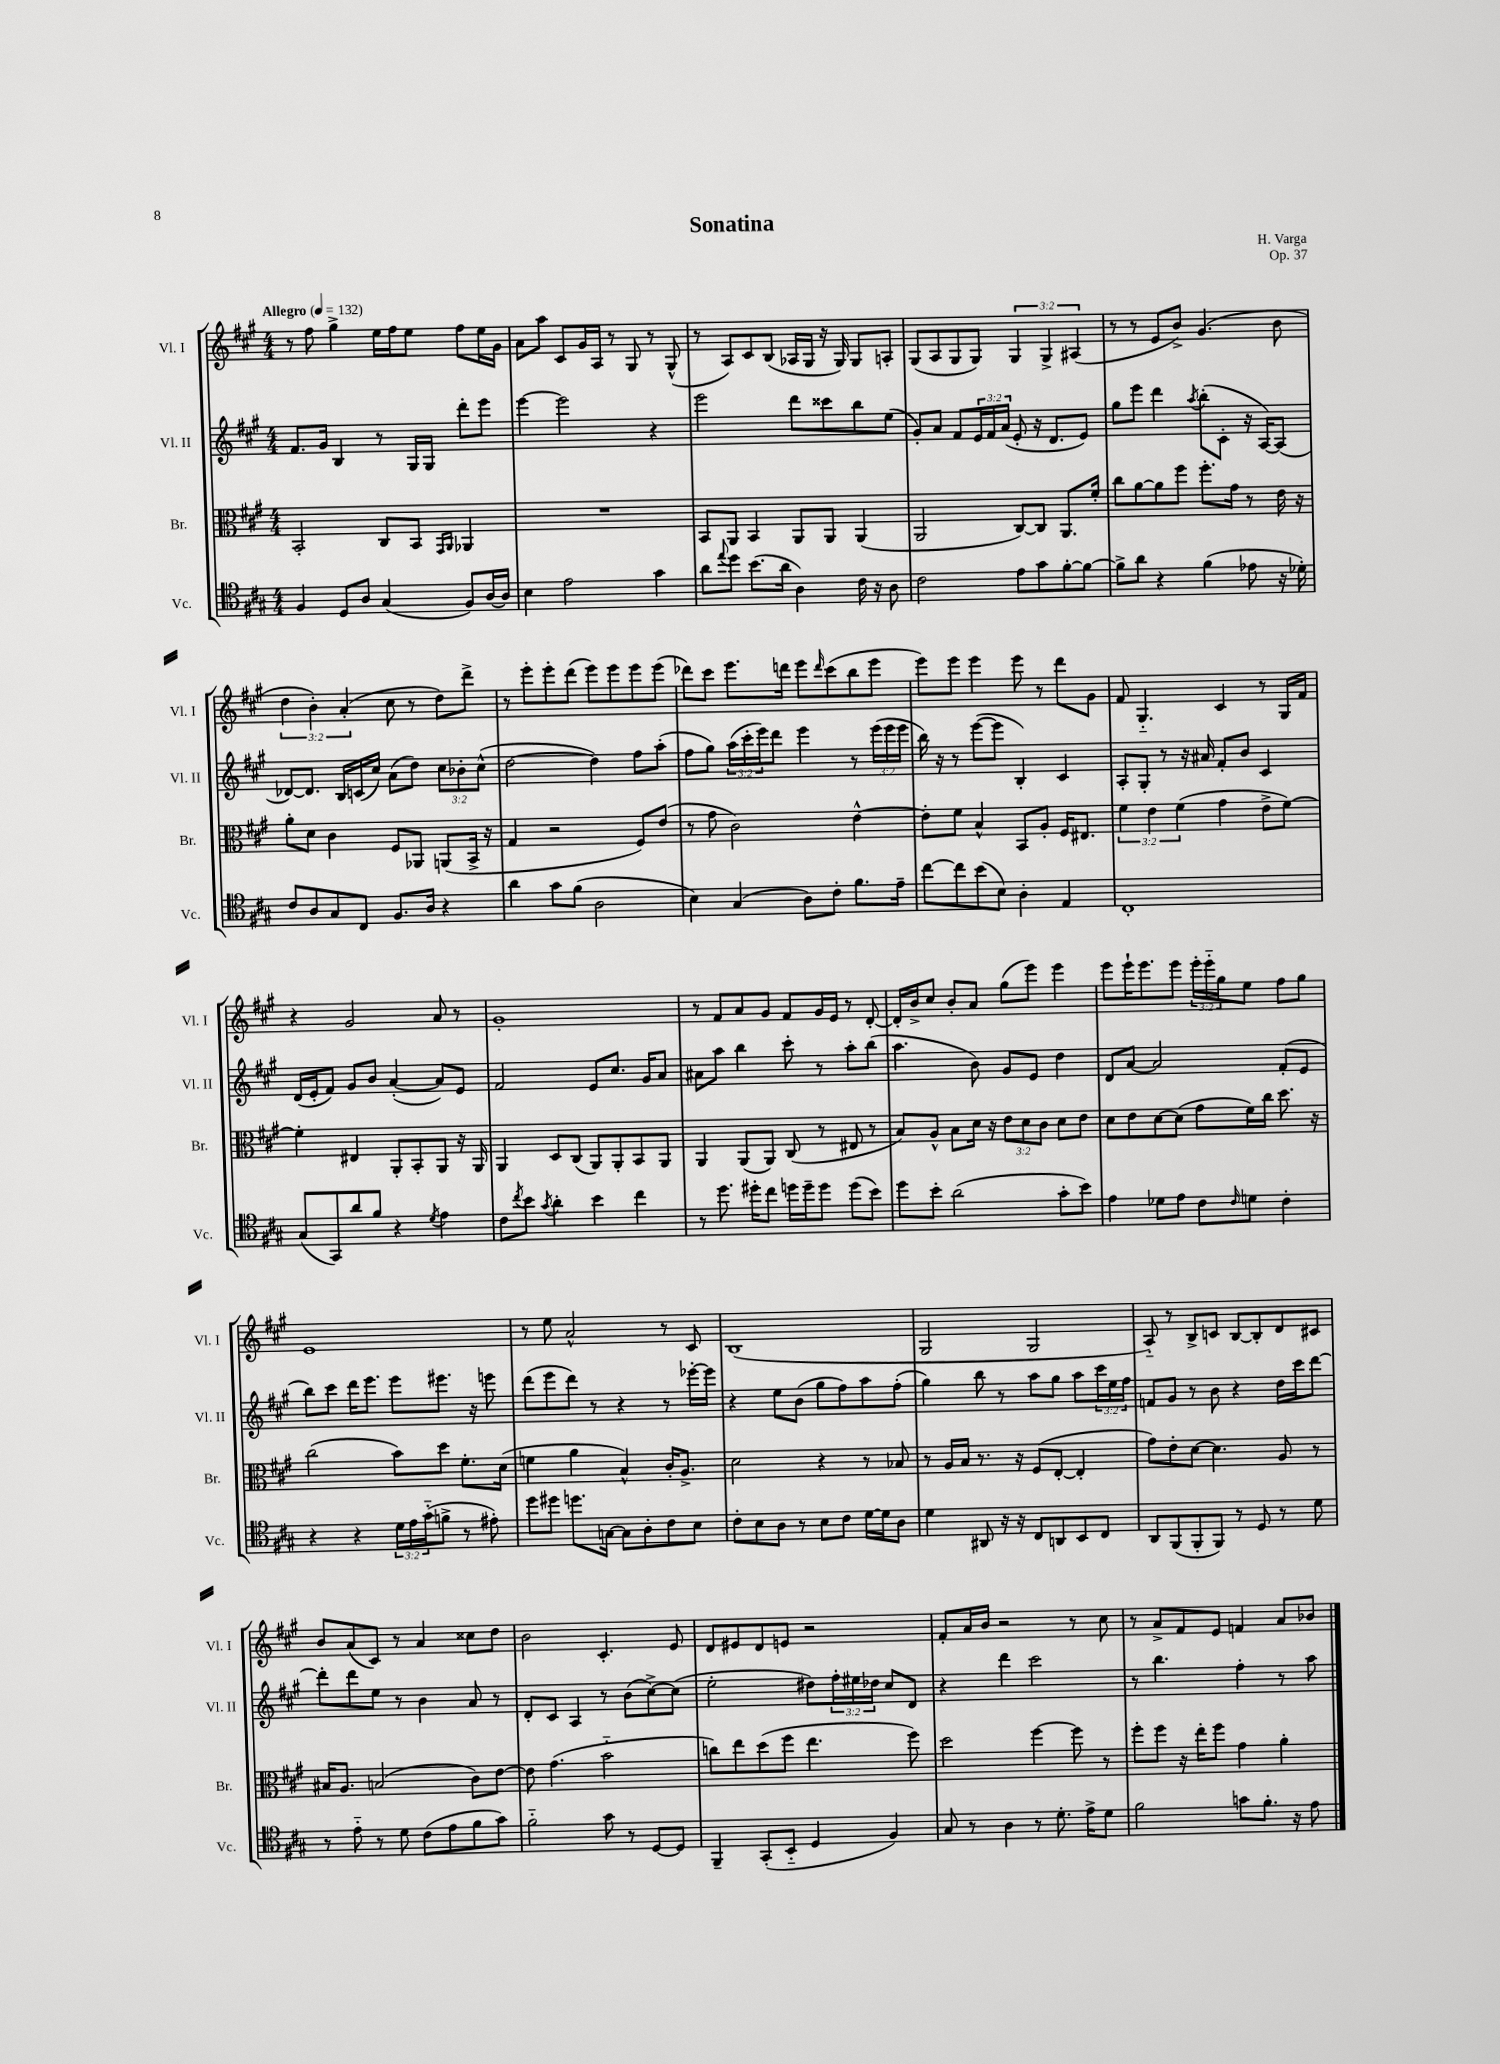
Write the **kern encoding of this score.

**kern	**kern	**kern	**kern
*part4	*part3	*part2	*part1
*staff4	*staff3	*staff2	*staff1
*I"Vc.	*I"Br.	*I"Vl. II	*I"Vl. I
*I'Vc.	*I'Br.	*I'Vl. II	*I'Vl. I
*clefC4	*clefC3	*clefG2	*clefG2
*k[f#c#g#]	*k[f#c#g#]	*k[f#c#g#]	*k[f#c#g#]
*M4/4	*M4/4	*M4/4	*M4/4
*MM132	*MM132	*MM132	*MM132
=1	=1	=1	=1
!	!	!	!LO:TX:a:B:t=Allegro
4F#/	2BB'/	8.f#/L	8r
.	.	.	8ff#\
.	.	16g#/Jk	.
8D/L	.	4B/	4gg#^\
8A/J	.	.	.
(4G#/	8C#/L	8r	16ee\LL
.	.	.	16ff#\J
.	8BB/J	16G#/LL	8ee\J
.	.	16G#/JJ	.
.	16qqGG#/LL	.	.
.	16qqAA/JJ	.	.
8F#/L)	4AA-X/	8ddd'\L	8ff#\L
[16A/L	.	8eee\J	16ee\L
16A/JJ]	.	.	16g#\JJ
=2	=2	=2	=2
4B\	1r	[4eee\	8a\L
.	.	.	8aa\J
2e\	.	2eee\]	8c#/L
.	.	.	16g#/L
.	.	.	16A/JJ
.	.	.	8r
.	.	.	8G#/
4g#\	.	4r	8r
.	.	.	(8G#^^/
=3	=3	=3	=3
8a\L	8BB/L	2eee\	8r
8qqee/	.	.	.
8dd\J	8AA/J	.	8A/L)
(8.b\L	4BB/	.	8c#/
.	.	.	(8B/J
16a\Jk	.	.	.
4A\)	8AA/L	8ddd\L	16A-X/LL
.	.	.	16G#/JJ
.	8AA/J	8ccc##X\	16r
.	.	.	16G#/)
16c#\	(4AA/	8bb\	8G#/L
16r	.	.	.
8A\	.	(8ee\J	8An'/J
=4	=4	=4	=4
2c#\	2AA/	8g#'/L)	(8G#/L
.	.	8a/J	8A/
.	.	8f#/L	8G#/
.	.	24e/L	8G#/J)
.	.	24f#/	.
.	.	(24a/JJ	.
8e\L	[8C#/L)	8e'/	6G#/
8g#\	8C#/J]	16r	.
.	.	.	6G#^/
.	.	8.d/L	.
[8f#'\	8.AA/L	.	.
.	.	.	(6A#X/
8f#\J_	.	8e/J)	.
.	16f#'/Jk	.	.
=5	=5	=5	=5
8f#^\L]	8cc#\L	8gg#\L	8r
8a\J	[8a\	8eee\J	8r
4r	8a\]	4ddd\	8e/L
.	8ff#\J	.	8b^/J)
.	.	8qaa/	.
(4f#\	8.ff#'\L	(8bb'\L	(4.g#/
.	.	8c#'\J	.
.	16g#\Jk	.	.
8e-X\	8r	16r	.
.	.	[16A/KL)	.
16r	16e\	(8A/J]	8b\
16d-X'\)	16r	.	.
!!LO:LB:g=z
=6	=6	=6	=6
8c#/L	8a'\L	[8d-X/L)	6dd\
8A/	8d\J	8.d-/J]	.
.	.	.	6b'\)
8G#/	4c#\	.	.
.	.	16B/LL	.
.	.	.	(6a'/
8C#/J	.	(16cn/	.
.	.	16cc#/JJ)	.
8.F#/L	8F#/L	(8a\L	8cc#\
.	8AA-X/J	8dd\J)	8r
16A/Jk	.	.	.
4r	(8AAn/L	12cc#\L	8dd\L)
.	.	12b-X'\	.
.	16BB^/Jk	.	8ddd^\J
.	.	(12cc#^^\J	.
.	16r	.	.
=7	=7	=7	=7
4a\	4G#/	[2dd\	8r
.	.	.	8eee'\L
8g#\L	2r	.	8eee'\
(8f#\J	.	.	(8ddd\J
2A\	.	4dd\])	8eee\L)
.	.	.	8eee\
.	8F#/L)	8ff#\L	8eee\
.	(8e/J	(8aa'\J	(8eee\J
=8	=8	=8	=8
4B\)	8r	8ff#\L	8ddd-X\L)
.	8g#\	8gg#\J)	8ccc#\J
(4G#/	2c#\)	(24aa\LL	8.eee\L
.	.	24ccc#'\	.
.	.	24eee\J)	.
.	.	8ddd\J	.
.	.	.	16dddn\Jk
8A\L)	.	4eee\	8eee\L
.	.	.	16qqddd/
8c#'\J	.	.	(8ccc#\
8.f#\L	[4e^^\	8r	8bb\
.	.	(24eee\LL	8eee\J
.	.	24eee\	.
16e~\Jk	.	.	.
.	.	24eee\JJ	.
=9	=9	=9	=9
[8cc#\L	8e'\L]	16bb\)	8eee\L)
.	.	16r	.
8cc#\]	8f#\J	8r	8eee\J
(8b\	4B^^/	([8eee\L	4eee\
8B\J)	.	8eee\J]	.
4A'\	8BB/L	4B'/)	8eee\
.	8A'/J	.	8r
4E/	16F#/KL	4c#/	8ddd\L
.	8.E#X/J	.	.
.	.	.	8g#\J
=10	=10	=10	=10
1C#'	6f#\	8A'/L	8f#/
.	.	8G#'/J	4.G#/
.	6e\	.	.
.	.	8r	.
.	(6f#\	.	.
.	.	16r	.
.	.	16a#X/	.
.	4g#\	8f#'/L	4c#/
.	.	8b/J	.
.	8e^\L	4c#/	8r
.	[8f#\J)	.	16G#/LL
.	.	.	16f#/JJ
!!LO:LB:g=z
=11	=11	=11	=11
(8G#/L	4f#'\]	(16d/LL	4r
.	.	16e'/J	.
8GG#/)	.	8f#/J)	.
8a/	4E#X/	8g#/L	2g#/
8f#/J	.	8b/J	.
4r	8AA'/L	([4a'/	.
.	8BB'/	.	.
8qd/	.	.	.
4e\	8AA/J	8a/L])	8a/
.	16r	8e/J	8r
.	16AA/	.	.
=12	=12	=12	=12
8c#\L	4AA/	2f#/	1g#'
8qcc#/	.	.	.
8b\J	.	.	.
8qg#/	.	.	.
4a'\	8D/L	.	.
.	(8C#/J	.	.
4b\	8AA/L)	8e/L	.
.	8AA'/	8.cc#/J	.
4cc#\	8BB/	.	.
.	.	16g#/KL	.
.	8AA/J	8a/J	.
=13	=13	=13	=13
8r	4AA/	8a#X\L	8r
8.dd\	.	8aa\J	8f#/L
.	(8AA/L	4bb\	8a/
16dd#X'\KL	.	.	.
8cc#\J	8AA/J)	.	8g#/J
16ddn\LL	(8C#/	8ccc#'\	8f#/L
16dd~\J	.	.	.
8dd\J	8r	8r	16g#/L
.	.	.	16e/JJ
(8dd\L	8E#X/	8aa'\L	8r
8b\J)	8r	(8bb\J	[8d'/
=14	=14	=14	=14
8dd\L	8B/L)	4.aa\	16d'/LL]
.	.	.	16b^/J
8b'\J	8A^^/J	.	8cc#/J
(2a\	8B\L	.	8b'/L
.	16d\Jk	8b\)	8a/J
.	16r	.	.
.	12e\L	8g#/L	(8gg#\L
.	12d\	.	.
.	.	8e/J	8eee\J)
.	12c#\J	.	.
8g#'\L	8d\L	4dd\	4eee\
8b\J)	8e\J	.	.
=15	=15	=15	=15
4e\	8d\L	8d/L	8eee\L
.	8e\	[8a/J	16eee`\K
.	.	.	8.eee\
8d-X\L	[8d\	2a/]	.
8e\J	(8d\J]	.	8eee\J
8c#\L	8g#\L	.	24eee'\LL
.	.	.	24eee\
.	.	.	24gg#\J
16qqc#/	.	.	.
8dn\J	16f#\L)	.	8ee\J
.	16cc#\JJ	.	.
4c#'\	8.dd\	(8f#'/L	8ff#\L
.	.	8e/J	8gg#\J
.	16r	.	.
!!LO:LB:g=z
=16	=16	=16	=16
4r	(2cc#\	8bb\L)	1e
.	.	8ccc#\J	.
4r	.	16ddd\KL	.
.	.	8.eee\J	.
24d\LL	8b\L)	8eee\L	.
24e\	.	.	.
(24g#\J	.	.	.
8fn^\J	8dd\J	8.eee#X\J	.
8r	8.f#'\L	.	.
.	.	16r	.
8e#X'\)	.	8eeen\	.
.	(16d\Jk	.	.
=17	=17	=17	=17
8dd\L	4fn\	(8ddd\L	8r
8dd#X\J	.	8eee\	8ee\
8.ddn\L	4a\	8ddd\J)	2a^^/
.	.	8r	.
[16Gn\Jk	.	.	.
8G\L]	4B^^/)	4r	.
8A'\	.	.	.
8c#\	16c#'/KL	8r	8r
.	8.A^/J	.	.
8B\J	.	[16eee-X'\LL	8c#/
.	.	16eee-\JJ]	.
=18	=18	=18	=18
8c#'\L	2d\	4r	(1B
8B\	.	.	.
8A\J	.	8ee\L	.
8r	.	(8b\J	.
8B\L	4r	8gg#\L	.
8c#\J	.	8ff#\)	.
[16d\LL	8r	8aa\	.
16d\J]	.	.	.
8A\J	8B-X/	(8ff#'\J	.
=19	=19	=19	=19
4d\	8r	4gg#\)	2G#/
.	16A/LL	.	.
.	16B/JJ	.	.
8AA#X/	8.r	8bb\	.
16r	.	8r	.
16r	16r	.	.
8C#/L	(8F#/L	8aa\L	2G#/
8AAn/	[8E'/J	8gg#\J	.
8BB/	4E'/]	8aa\L	.
8C#/J	.	24ccc#\L	.
.	.	24ee\	.
.	.	24ff#\JJ	.
=20	=20	=20	=20
8AA/L	8g#\L)	8fn/L	8A/)
(8FF#/	8e'\	8g#/J	8r
8FF#'/	[8d\J	8r	8B^/L
8FF#/J)	4.d\]	8b\	8cn/J
8r	.	4r	[8B/L
8D/	.	.	8B'/]
8r	8A/	16dd\LL	8d/
.	.	16ccc#\J	.
8d\	8r	[8ddd\J	8c#X/J
!!LO:LB:g=z
=21	=21	=21	=21
8r	16B#X/KL	8ddd'\L]	8b/L
.	8.A/J	.	.
8e\	.	8ddd\	(8a/
8r	(2Bn/	8ee\J	8c#/J)
8d\	.	8r	8r
(8c#\L	.	4b\	4a/
8e\	.	.	.
8f#\	8c#\L)	8a/	8cc##X\L
8g#\J)	[8e\J	8r	8dd\J
=22	=22	=22	=22
2f#\	8e\]	8d'/L	2b\
.	(4.g#\	8c#/J	.
.	.	4A/	.
8g#\	2b\	8r	4.c#'/
8r	.	(8b\L	.
[8D/L	.	[8cc#^\)	.
8D/J]	.	(8cc#\J]	8e/
=23	=23	=23	=23
4FF#~/	8ccn\L)	2ee'\	8d/L
.	8ee\	.	8e#X/
(8GG#'/L	(8dd\	.	8d/
8BB/J	8ff#\J	.	8en/J
4D/	4.ee\	8dd#X\L)	2r
.	.	24ff#'\L	.
.	.	24ee#X\	.
.	.	24dd-X\JJ	.
4F#/)	.	8cc#/L	.
.	8ff#\)	8d/J	.
=24	=24	=24	=24
8G#/	2dd\	4r	8f#'/L
8r	.	.	16a/L
.	.	.	16b/JJ
4A\	.	4ddd\	2r
8r	[4ff#\	2ccc#\	.
8.d'\	.	.	.
.	8ff#\]	.	8r
16e^\KL	.	.	.
8d\J	8r	.	8cc#\
=25	=25	=25	=25
2f#\	8ff#'\L	8r	8r
.	8ff#\J	4.bb\	8a^/L
.	16r	.	8f#/
.	16ee'\KL	.	.
.	8ff#\J	.	8e/J
8gn\L	4g#\	4ff#'\	4fn/
8.f#'\J	.	.	.
.	4a'\	8r	8a/L
16r	.	.	.
8e\	.	8aa\	8b-X/J
==	==	==	==
*-	*-	*-	*-
